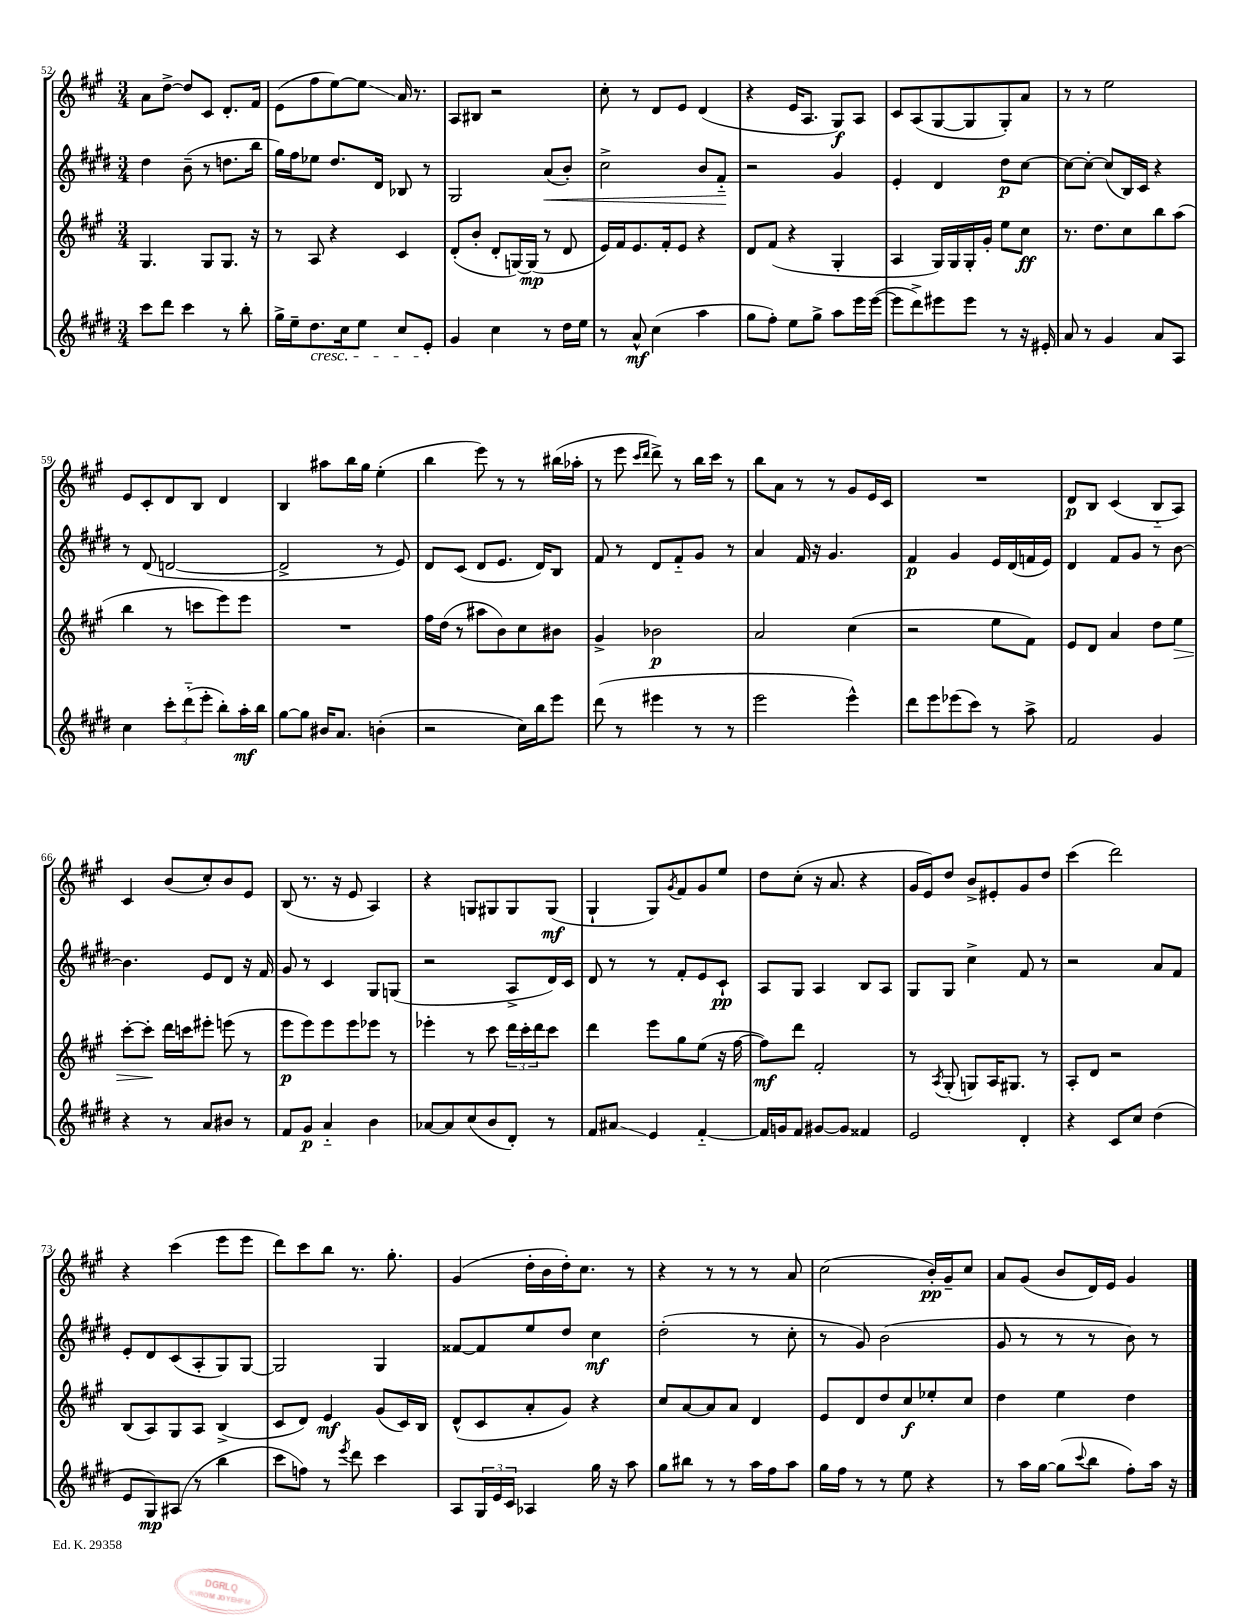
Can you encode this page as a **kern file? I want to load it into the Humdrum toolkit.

**kern	**kern	**kern	**kern
*staff4	*staff3	*staff2	*staff1
*clefG2	*clefG2	*clefG2	*clefG2
*k[f#c#g#d#]	*k[f#c#g#]	*k[f#c#g#d#]	*k[f#c#g#]
*M3/4	*M3/4	*M3/4	*M3/4
8ccc#	4.G#	4dd#	8a
8ddd#	.	.	[8dd^
4ccc#	.	(8b~	8dd]
.	8G#	8r	8c#
8r	8.G#	8.dd	8.d'
8bb'	.	.	.
.	16r	16bb	16f#
=	=	=	=
16gg#^	8r	16gg#)	(8e
16ee~	.	16ff#	.
8.dd#	8A	8ee-	8ff#
.	4r	8.dd#	[8ee)
16cc#	.	.	.
8ee	.	.	8ee]
.	.	16d#	.
8cc#	4c#	8B-	16a
.	.	.	8.r
8e'	.	8r	.
=	=	=	=
4g#	(8d'	2G#	8A
.	8b'	.	8B#
4cc#	8d'	.	2r
.	[16G)	.	.
.	(16G]	.	.
8r	8r	(8a	.
16dd#	8d	8b')	.
16ee	.	.	.
=	=	=	=
8r	16e)	2cc#^	8cc#'
.	16f#	.	.
8a^^	8.e	.	8r
(4cc#	.	.	8d
.	16f#'	.	.
.	8e	.	8e
4aa	4r	8b	(4d
.	.	8f#'~	.
=	=	=	=
8gg#	8d	2r	4r
8ff#')	(8f#	.	.
8ee	4r	.	16e
.	.	.	8.A
8gg#^	.	.	.
8aa	4G#'	4g#	8G#)
16eee	.	.	8A
([16eee	.	.	.
=	=	=	=
8eee]	4A	4e'	8c#
8ddd#^)	.	.	(8A
8eee#	16G#)	4d#	[8G#
.	16G#	.	.
8eee#	16G#'	.	8G#]
.	16g#'	.	.
8r	8ee	8dd#	8G#')
16r	8cc#	[8cc#	8a
16e#'	.	.	.
=	=	=	=
8a	8.r	8cc#_	8r
8r	.	8cc#'_	8r
.	8.dd	.	.
4g#	.	(8cc#]	2ee
.	8cc#	16B)	.
.	.	16c#	.
8a	8bb	4r	.
8A	(8aa	.	.
=	=	=	=
4cc#	4bb	8r	8e
.	.	(8d#	8c#'
12ccc#'	8r	[2d	8d
(12ddd#'~	.	.	.
.	8ccc	.	8B
12eee'	.	.	.
8bb')	8eee)	.	4d
16aa'	8eee	.	.
16bb	.	.	.
=	=	=	=
[8gg#	2.r	2d^]	4B
8gg#]	.	.	.
16b#	.	.	8aa#
8.a	.	.	.
.	.	.	16bb
.	.	.	16gg#
(4b'	.	8r	(4ee'
.	.	8e)	.
=	=	=	=
2r	16ff#	8d#	4bb
.	(16dd	.	.
.	8r	(8c#	.
.	8aa#	8d#	8eee)
.	8b)	8.e	8r
16cc#)	8cc#	.	8r
16bb	.	16d#)	.
8eee	8b#	8B	(16bb#
.	.	.	16aa-'
=	=	=	=
(8ddd#	4g#^	8f#	8r
8r	.	8r	8eee
.	.	.	16qqccc#
.	.	.	16qqddd
4eee#	2b-	8d#	8ddd^)
.	.	8f#'~	8r
8r	.	8g#	16bb
.	.	.	16ccc#
8r	.	8r	8r
=	=	=	=
2eee	2a	4a	8bb
.	.	.	8a
.	.	16f#	8r
.	.	16r	.
.	.	4.g#	8r
4eee^^)	(4cc#	.	8g#
.	.	.	16e
.	.	.	16c#
=	=	=	=
8ddd#	2r	4f#	2.r
8eee	.	.	.
(8eee-	.	4g#	.
8ccc#)	.	.	.
8r	8ee	16e	.
.	.	(16d#	.
8aa^	8f#)	16f	.
.	.	16e)	.
=	=	=	=
2f#	8e	4d#	8d
.	8d	.	8B
.	4a	8f#	(4c#
.	.	8g#	.
4g#	8dd	8r	8B'~
.	8ee	[8b	8A)
=	=	=	=
4r	[8ccc#'	4.b]	4c#
.	8ccc#']	.	.
8r	16ddd	.	(8b
.	16ccc	.	.
8a	8eee#'	8e	8cc#')
8b#	(8eee	8d#	8b
8r	8r	16r	8e
.	.	16f#	.
=	=	=	=
8f#	8eee	8g#	(8B
8g#	8eee)	8r	8.r
4a'~	8eee	4c#	.
.	.	.	16r
.	8eee	.	8e
4b	8eee-	8G#	4A)
.	8r	(8G	.
=	=	=	=
[8a-	4eee-'	2r	4r
8a-]	.	.	.
(8cc#	8r	.	8G
8b	8ccc#	.	8G#
8d#')	24ddd	8A^	8G#
.	24ccc#'	.	.
.	24ddd	.	.
8r	8ccc#	16d#)	(8G#
.	.	16c#	.
=	=	=	=
8f#	4ddd	8d#	4G#`
8a#	.	8r	.
4e	8eee	8r	8G#)
.	.	.	8qg#
.	8gg#	8f#'	8f#
[4f#'~	(8ee	8e	8g#
.	16r	8c#`	8ee
.	[16ff#	.	.
=	=	=	=
16f#]	8ff#])	8A	8dd
16g	.	.	.
8f#	8ddd	8G#	(8cc#'
[8g#	2f#'	4A	16r
.	.	.	8.a
8g#]	.	.	.
4f##	.	8B	4r
.	.	8A	.
=	=	=	=
2e	8r	8G#	16g#
.	.	.	16e)
.	8qA	.	.
.	(8G#'	8G#	8dd
.	8G)	4cc#^	8b^
.	16A	.	8e#'
.	8.G#	.	.
4d#'	.	8f#	8g#
.	8r	8r	8dd
=	=	=	=
4r	8A'	2r	(4ccc#
.	8d	.	.
8c#	2r	.	2ddd)
8cc#	.	.	.
(4dd#	.	8a	.
.	.	8f#	.
=	=	=	=
8e	(8B	8e'	4r
8G#)	8A)	8d#	.
(8A#	8G#	(8c#	(4ccc#
8r	8A	8A'	.
4bb	(4B^	8G#)	8eee
.	.	[8G#	8eee
=	=	=	=
8ccc#	8c#	2G#]	8ddd)
8ff)	8d)	.	8ccc#
8r	4e	.	8bb
8qeee	.	.	.
8ddd#	.	.	8.r
4ccc#	(8g#	4G#	.
.	.	.	8.gg#'
.	16c#)	.	.
.	16B	.	.
=	=	=	=
8A	(8d^^	[8f##	(4g#
24G#	8c#	8f##]	.
24e	.	.	.
24c#	.	.	.
4A-	8a'	8ee	16dd'
.	.	.	16b
.	8g#)	8dd#	16dd')
.	.	.	8.cc#
16gg#	4r	4cc#	.
16r	.	.	.
8aa	.	.	8r
=	=	=	=
8gg#	8cc#	(2dd#'	4r
8bb#	[8a	.	.
8r	8a]	.	8r
8r	8a	.	8r
16aa	4d	8r	8r
16ff#	.	.	.
8aa	.	8cc#'	8a
=	=	=	=
16gg#	8e	8r	(2cc#
16ff#	.	.	.
8r	8d	8g#)	.
8r	8dd	(2b	.
8ee	8cc#	.	.
4r	8ee-'	.	16b')
.	.	.	16g#~
.	8cc#	.	8cc#
=	=	=	=
8r	4dd	8g#	8a
16aa	.	8r	(8g#
[16gg#	.	.	.
(8gg#]	4ee	8r	8b
8qqccc#	.	.	.
8bb	.	8r	16d)
.	.	.	16e
8ff#')	4dd	8b)	4g#
16aa	.	8r	.
16r	.	.	.
==	==	==	==
*-	*-	*-	*-
